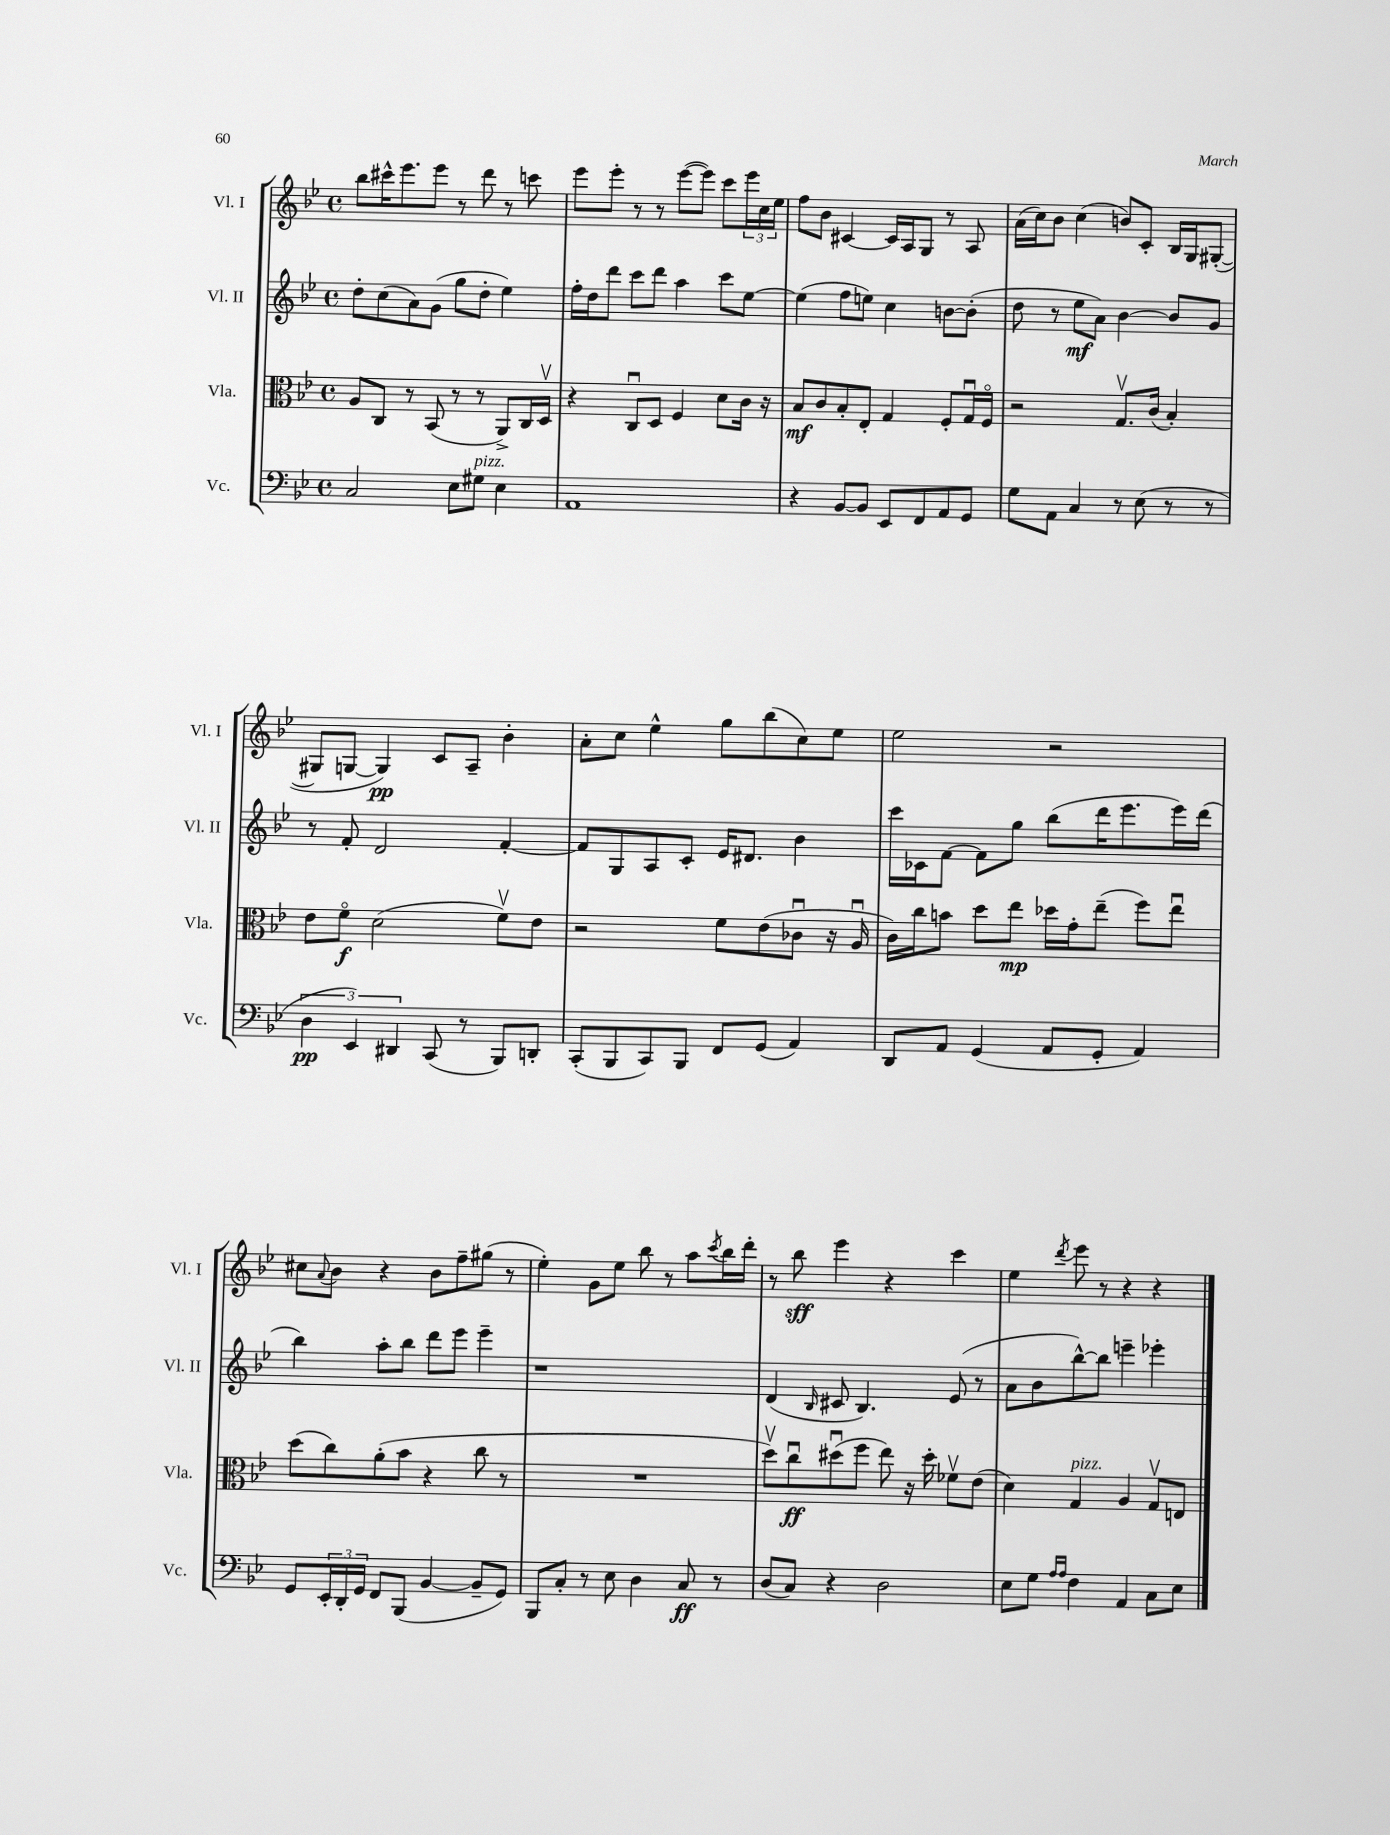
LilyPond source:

<<
\new StaffGroup <<
\new Staff = "s0" \with { instrumentName = "Vl. I" shortInstrumentName = "Vl. I" } {
    \clef treble \key bes \major \defaultTimeSignature \time 4/4
    bes''8 cis'''16-^ ees'''8. ees'''8 r8 d'''8 r8 c'''8 |
    ees'''8 ees'''8-. r8 r8 ees'''8~( ees'''8) c'''8 \tuplet 3/2 { ees'''16 c''16 ees''16 } |
    f''8 bes'8 cis'4~ cis'16 a16 g8 r8 a8 |
    a'16( c''16) bes'8 c''4( b'8) c'8-. bes16 g16 gis8~-.( |
    gis8 g8~ g4\pp) c'8 a8-- bes'4-. |
    a'8-. c''8 ees''4-^ g''8 bes''8( c''8) ees''8 |
    ees''2 r2 |
    cis''8 \appoggiatura { a'8 } bes'8 r4 bes'8 f''8-- gis''8( r8 |
    ees''4-.) g'8 ees''8 bes''8 r8 a''8 \acciaccatura { c'''8 } bes''16 d'''16-. |
    r8 bes''8\sff ees'''4 r4 c'''4 |
    ees''4 \acciaccatura { d'''8 } ees'''8 r8 r4 r4 \bar "|." |
}
\new Staff = "s1" \with { instrumentName = "Vl. II" shortInstrumentName = "Vl. II" } {
    \clef treble \key bes \major \defaultTimeSignature \time 4/4
    d''8-. c''8( a'8) g'8( g''8 d''8-. ees''4) |
    f''16-. d''16 d'''8 c'''8 d'''8 a''4 c'''8 ees''8~ |
    ees''4( f''8 e''8) c''4 b'8~ b'8-.( |
    d''8 r8 ees''8\mf a'8) bes'4~ bes'8 g'8 |
    r8 f'8-. d'2 f'4~-. |
    f'8 g8 a8 c'8-. ees'16 dis'8. bes'4 |
    c'''16 ces'16 f'8~ f'8 g''8 bes''8( d'''16 ees'''8. ees'''16) d'''16( |
    bes''4) a''8-. bes''8 d'''8 ees'''8 ees'''4-- |
    r1 |
    d'4( \grace { bes16 } cis'8 bes4.) ees'8( r8 |
    a'8 bes'8 bes''8~-^) bes''8 e'''4-- ees'''4-. \bar "|." |
}
\new Staff = "s2" \with { instrumentName = "Vla." shortInstrumentName = "Vla." } {
    \clef alto \key bes \major \defaultTimeSignature \time 4/4
    a8 c8 r8 bes,8( r8 r8 a,8->) c16 d16\upbow |
    r4 c8\downbow d8 f4 d'8 c'16 r16 |
    bes8\mf c'8 bes8-. ees8-. g4 f8-. g16\downbow f16\flageolet |
    r2 g8.\upbow c'16( bes4-.) |
    ees'8 f'8\flageolet\f d'2( f'8\upbow) ees'8 |
    r2 f'8 ees'8( ces'8\downbow r16 a16\downbow |
    c'16) c''16 b'8 d''8 ees''8\mp des''16 g'16-. ees''8--( f''8) ees''8\downbow |
    d''8( c''8) a'8-.( bes'8 r4 c''8 r8 |
    R1 |
    d''8\upbow) c''8\downbow\ff dis''8\downbow( f''8 ees''8) r16 dis''16-. fes'8\upbow ees'8( |
    d'4) g4^\markup { \italic "pizz." } a4 g8\upbow e8 \bar "|." |
}
\new Staff = "s3" \with { instrumentName = "Vc." shortInstrumentName = "Vc." } {
    \clef bass \key bes \major \defaultTimeSignature \time 4/4
    c2 ees8 gis8^\markup { \italic "pizz." } ees4 |
    a,1 |
    r4 bes,8~ bes,8 ees,8 f,8 a,8 g,8 |
    g8 a,8 c4 r8 ees8( r8 r8 |
    \tuplet 3/2 { d4\pp ees,4) dis,4 } c,8( r8 bes,,8) d,8-. |
    c,8-.( bes,,8 c,8) bes,,8 f,8 g,8( a,4) |
    d,8 a,8 g,4( a,8 g,8-. a,4) |
    g,8 \tuplet 3/2 { ees,16-. d,16-. g,16 } f,8 bes,,8( bes,4~ bes,8-- g,8) |
    bes,,8 c8-. r8 ees8 d4 c8\ff r8 |
    d8( c8) r4 d2 |
    ees8 g8 \grace { a16 a16 } f4 a,4 c8 ees8 \bar "|." |
}
>>
>>
\layout { \context { \Score \remove "Bar_number_engraver" } }
